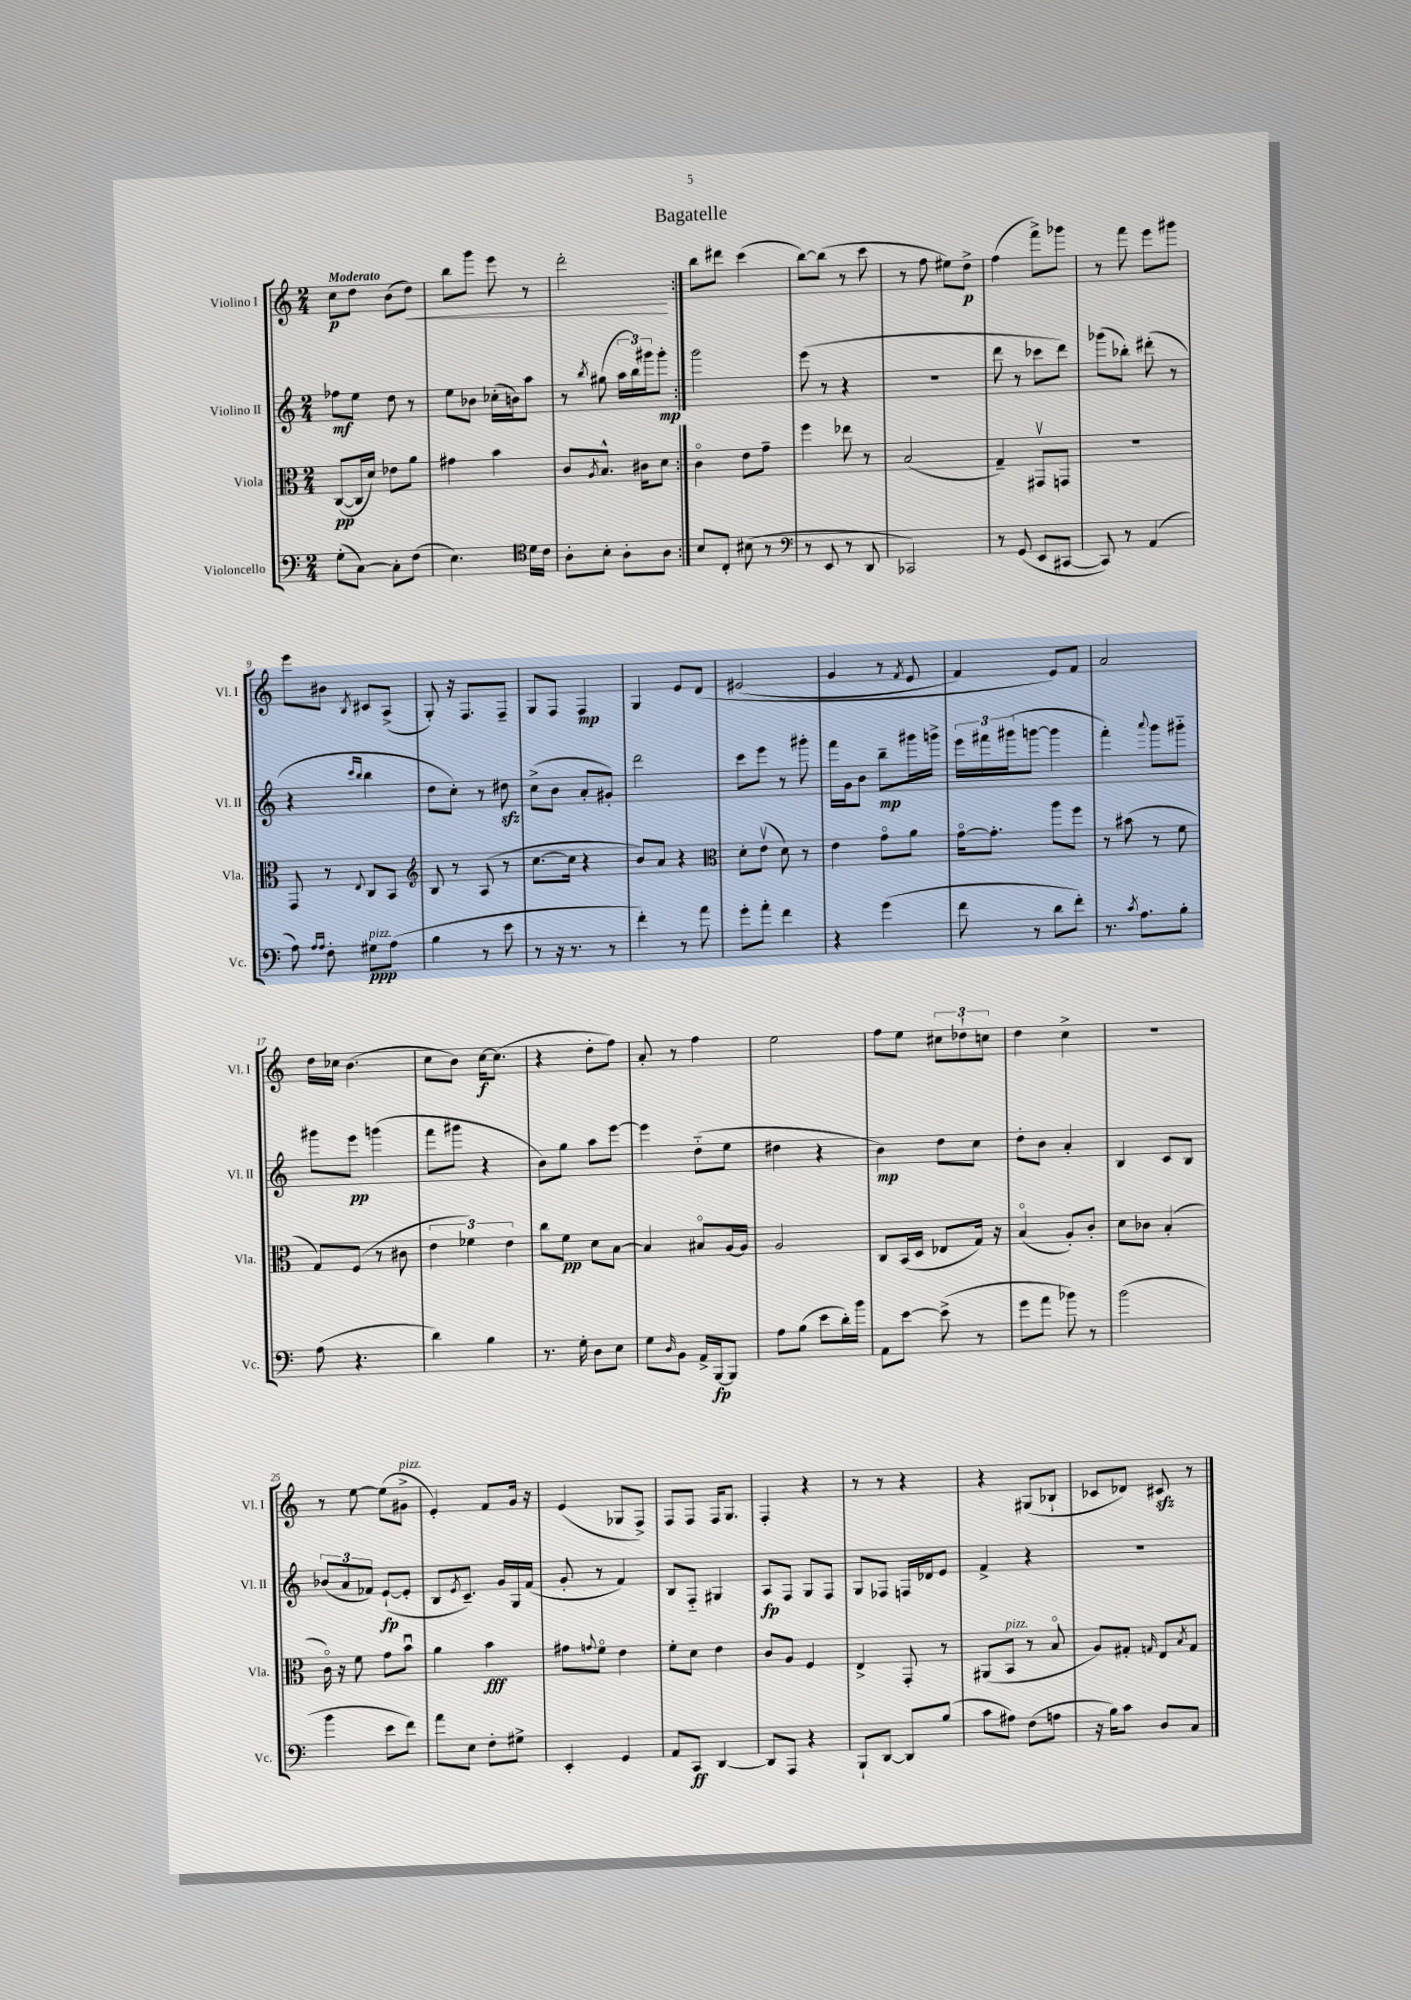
\header { title = "Bagatelle" }
<<
\new StaffGroup <<
\new Staff = "s0" \with { instrumentName = "Violino I" shortInstrumentName = "Vl. I" } {
    \clef treble \key c \major \numericTimeSignature \time 2/4 \tempo "Moderato"
    \repeat volta 2 { c''8\p d''8 b'8( d''8\<) |
    b''8 g'''8 e'''8 r8 |
    d'''2-.\! | }
    b''8 dis'''8 c'''4( |
    b''8~) b''8( r8 c'''8 |
    r8 f''8 eis''8) d''8->\p |
    f''4( f'''8->) ges'''8 |
    r8 f'''8 e'''8 gis'''8 |
    e'''8 bis'8 \acciaccatura { b8 } cis'8 a8->( |
    g8-.) r16 f8. f8-- |
    g8 f8 f4\mp |
    g4 e'8 d'8\( |
    eis'2( |
    g'4 r8 \acciaccatura { f'8 } e'8 |
    f'4) e'8\) f'8 |
    a'2 |
    d''16 ces''16 b'4.( |
    c''8 b'8) c''16~\f c''8.( |
    r4 d''8-. f''8) |
    a'8-. r8 f''4 |
    e''2 |
    f''8 e''8 \tuplet 3/2 { cis''8 des''8-! c''8 } |
    d''4 c''4-> |
    r2 |
    r8 e''8~ e''8( gis'8->^\markup { \italic "pizz." } |
    e'4-.) f'8 g'16 r16 |
    e'4( ges8 f8->) |
    f8 f8 f16 g8. |
    f4-. r4 |
    r8 r8 r4 |
    r4 gis8( bes8-! |
    ces'8 des'8) cis'8\sfz r8 \bar "|." |
}
\new Staff = "s1" \with { instrumentName = "Violino II" shortInstrumentName = "Vl. II" } {
    \clef treble \key c \major \numericTimeSignature \time 2/4
    \repeat volta 2 { fes''8\mf e''8 d''8 r8 |
    e''8 bes'8 ces''16-.( b'16) a''8 |
    r8 \acciaccatura { b''8 } gis''8( \tuplet 3/2 { a''16 b''16) gis'''16 } gis'''8-.\mp | }
    g'''2 |
    e'''8( r8 r4 |
    R2 |
    d'''8 r8 ces'''8 d'''8) |
    ges'''8( bes''8-.) dis'''8-.( r8 |
    r4 \grace { c'''16 b''16 } b''4 |
    d''8 c''8-.) r8 dis''8\sfz |
    c''8->( b'8 a'8-. gis'8-.) |
    d'''2 |
    c'''8 e'''8 r8 gis'''8-. |
    f'''16 g'16 b'8 b''8--\mp gis'''16 g'''16-> |
    \tuplet 3/2 { e'''16 fis'''16 gis'''16( } g'''8~ g'''4 |
    f'''4-.) \appoggiatura { a'''8 } g'''8 gis'''8-_ |
    gis'''8 e'''8\pp g'''4( |
    f'''8 gis'''8 r4 |
    b'8) g''8 a''8 e'''8~ |
    e'''4 d''8-_( e''8 |
    dis''4 r4 |
    b'4\mp) d''8 c''8 |
    d''8-. b'8 a'4-. |
    b4 c'8 b8 |
    \tuplet 3/2 { bes'8( a'8 fes'8) } e'8~-!\fp( e'8-. |
    b8 \acciaccatura { e'8 } c'8.--) g'16 g16 f'16( |
    g'8-. r8 f'4) |
    b8 f8-_ gis4 |
    a8\fp f8 g8 f8 |
    g8 fes8 f16 des'16 e'8 |
    f'4-> r4 |
    R2 \bar "|." |
}
\new Staff = "s2" \with { instrumentName = "Viola" shortInstrumentName = "Vla." } {
    \clef alto \key c \major \numericTimeSignature \time 2/4
    \repeat volta 2 { c8~\pp( c16 d'16) ees'8 a'8 |
    gis'4 b'4 |
    c'8 \acciaccatura { a8 } b8.-^ cis'16 d'8 | }
    c'4\flageolet e'8 g'8-- |
    f''4 ees''8 r8 |
    b2( |
    g4--) gis,8\upbow g,8 |
    r2 |
    g,8 r8 \appoggiatura { e8 } c8 b,8 |
    \clef treble b8 r8 a8( r8 |
    c''8.~ c''16 r4 |
    b'8) a'8 r4 |
    \clef alto d'8-. e'8\upbow( d'8) r8 |
    e'4 g'8\flageolet a'8 |
    g'16~\flageolet g'8.-. a''8 f''8 |
    r8 bis'8( r8 f'8 |
    g8) f8( r8 cis'8 |
    \tuplet 3/2 { e'4 fes'4) e'4 } |
    c''8 f'8\pp d'8 b8~ |
    b4 bis8\flageolet a16~ a16 |
    a2 |
    c8 b,16( d16 ees8 g16) r16 |
    b4\flageolet( a8-.) c'8-. |
    d'8 ces'8 b4-.( |
    c'16\flageolet) r16 f'8 g'8 b'8\downbow |
    a'4 b'4\fff |
    gis'8 \appoggiatura { g'8 } f'8\flageolet e'4 |
    f'8-. d'8 e'4 |
    c'8 a8 f4 |
    e4-> g,8-. r8 |
    ais,8( b,8^\markup { \italic "pizz." } r8 b8\flageolet |
    a8) gis8-. \grace { g16 } e8 \acciaccatura { b8 } g8 \bar "|." |
}
\new Staff = "s3" \with { instrumentName = "Violoncello" shortInstrumentName = "Vc." } {
    \clef bass \key c \major \numericTimeSignature \time 2/4
    \repeat volta 2 { g8-.( c8~) c8-. f8( |
    e4.) \clef tenor d'16 c'16 |
    a8-. b8-. a8-. a8 | }
    b8 c8-. bis8( r8 |
    \clef bass r8 e,8 r8 d,8 |
    ces,2) |
    r8 g,8( e,8 cis,8~ |
    cis,8) r8 a,4( |
    a8) \grace { a16 a16 } f8-. gis8\ppp^\markup { \italic "pizz." } a8( |
    b4 r8 e'8 |
    r8 r16 r8. r8 |
    f'4-.) r8 a'8 |
    g'8-. a'8-. f'4 |
    r4 g'4( |
    f'8 r8 d'8 f'8-.) |
    r8. \acciaccatura { c'8 } a8. b8-. |
    a8( r4. |
    d'4) b4 |
    r8. g16-. d8 e8 |
    g8 \grace { d16 } b,8 a,16-> b,,16~\fp b,,8 |
    a8 b8( e'8 d'16-.) b'16 |
    a,8 e'8~ e'8->( r8 |
    g'8 a'8 bes'8) r8 |
    b'2( |
    b'4 e'8 f'8) |
    a'8 e8 f8-. gis8-> |
    e,4-. g,4 |
    a,8 c,8\ff d,4~ |
    d,8 a,,8 r4 |
    b,,8-! d,8~ d,8 b8( |
    c'8 ais8) f8( a8 |
    r16 b16) c'8 d8 c8 \bar "|." |
}
>>
>>
